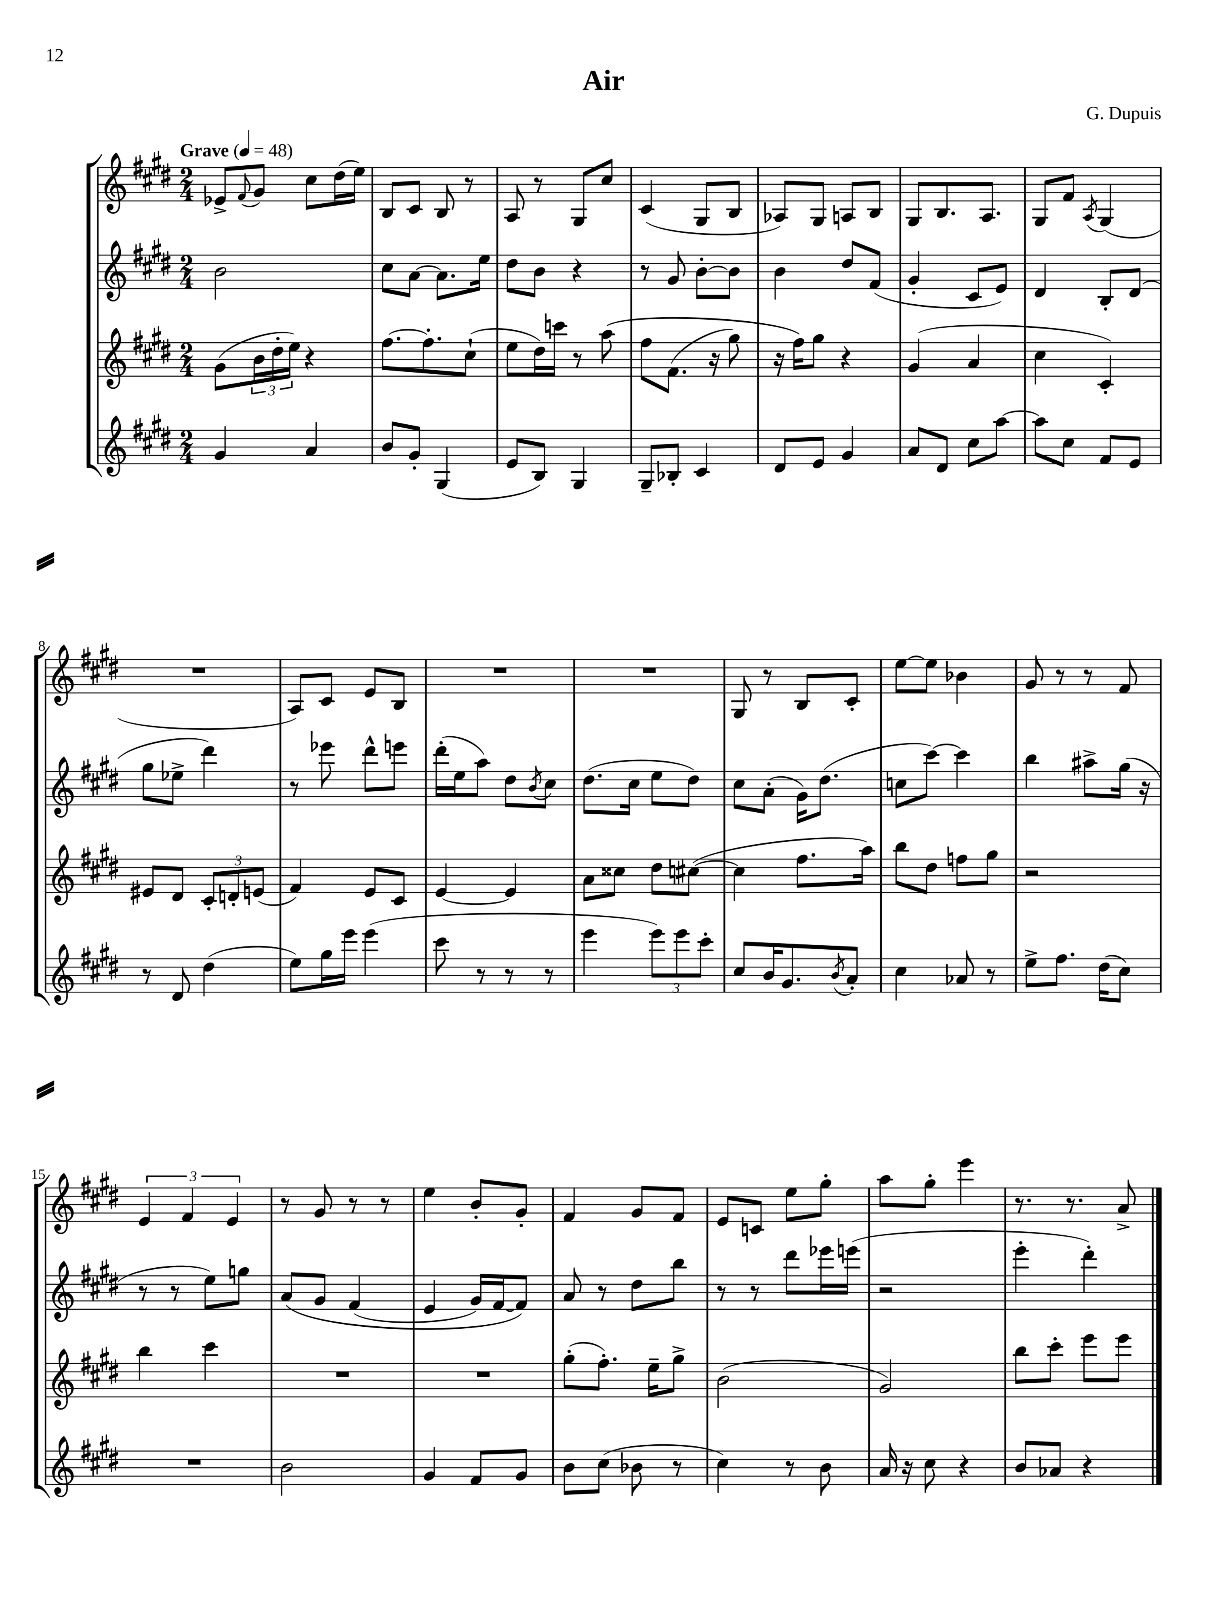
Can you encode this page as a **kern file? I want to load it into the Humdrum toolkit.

**kern	**kern	**kern	**kern
*part4	*part3	*part2	*part1
*staff4	*staff3	*staff2	*staff1
*clefG2	*clefG2	*clefG2	*clefG2
*k[f#c#g#d#]	*k[f#c#g#d#]	*k[f#c#g#d#]	*k[f#c#g#d#]
*M2/4	*M2/4	*M2/4	*M2/4
*MM48	*MM48	*MM48	*MM48
=1	=1	=1	=1
!	!	!	!LO:TX:a:B:t=Grave
4g#/	(8g#\L	2b\	8e-X^/L
.	.	.	8qqf#/
.	24b\L	.	8g#/J
.	24dd#'\	.	.
.	24ee\JJ)	.	.
4a/	4r	.	8cc#\L
.	.	.	(16dd#\L
.	.	.	16ee\JJ)
=2	=2	=2	=2
8b/L	[8.ff#\L	8cc#\L	8B/L
8g#'/J	.	[8a\J	8c#/J
.	8.ff#'\]	.	.
(4G#/	.	8.a\L]	8B/
.	(8cc#`\J	.	8r
.	.	16ee\Jk	.
=3	=3	=3	=3
8e/L	8ee\L	8dd#\L	8A/
8B/J)	16dd#\L)	8b\J	8r
.	16cccn\JJ	.	.
4G#/	8r	4r	8G#/L
.	(8aa\	.	8cc#/J
=4	=4	=4	=4
8G#~/L	8ff#\L	8r	(4c#/
8B-X'/J	(8.f#\J	8g#/	.
4c#/	.	[8b'\L	8G#/L
.	16r	.	.
.	8gg#\)	8b\J]	8B/J
=5	=5	=5	=5
8d#/L	16r	4b\	8A-X/L)
.	16ff#\KL)	.	.
8e/J	8gg#\J	.	8G#/J
4g#/	4r	8dd#/L	8An/L
.	.	(8f#/J	8B/J
=6	=6	=6	=6
8a/L	(4g#/	4g#'/	8G#/L
8d#/J	.	.	8.B/
8cc#\L	4a/	8c#/L	.
.	.	.	8.A/J
[8aa\J	.	8e/J)	.
=7	=7	=7	=7
8aa\L]	4cc#\	4d#/	8G#/L
8cc#\J	.	.	8f#/J
.	.	.	8qA/
8f#/L	4c#'/)	8B'/L	(4G#/
8e/J	.	(8d#/J	.
!!LO:LB:g=z
=8	=8	=8	=8
8r	8e#X/L	8gg#\L	2r
8d#/	8d#/J	8ee-X^\J	.
(4dd#\	12c#'/L	4ddd#\)	.
.	12dn'/	.	.
.	(12en/J	.	.
=9	=9	=9	=9
8ee\L)	4f#/)	8r	8A/L)
16gg#\L	.	8eee-X\	8c#/J
16eee\JJ	.	.	.
(4eee\	8e/L	8ddd#^^\L	8e/L
.	8c#/J	8eeen\J	8B/J
=10	=10	=10	=10
8ccc#\	[4e/	(16ddd#'\LL	2r
.	.	16ee\J	.
8r	.	8aa\J)	.
8r	4e/]	8dd#\L	.
.	.	8qb/	.
8r	.	8cc#\J	.
=11	=11	=11	=11
4eee\	8a\L	(8.dd#\L	2r
.	8cc##X\J	.	.
.	.	16cc#\Jk	.
12eee\L)	8dd#\L	8ee\L	.
12eee\	.	.	.
.	([8cc#X\J	8dd#\J)	.
12ccc#'\J	.	.	.
=12	=12	=12	=12
8cc#/L	4cc#\]	8cc#\L	8G#/
16b/K	.	(8a'\J	8r
8.g#/	.	.	.
.	8.ff#\L	16g#\KL)	8B/L
.	.	(8.dd#\J	.
8qb/	.	.	.
8a'/J	.	.	8c#'/J
.	16aa\Jk)	.	.
=13	=13	=13	=13
4cc#\	8bb\L	8ccn\L	[8ee\L
.	8dd#\J	[8ccc#\J)	8ee\J]
8a-X/	8ffn\L	4ccc#\]	4b-X\
8r	8gg#\J	.	.
=14	=14	=14	=14
8ee^\L	2r	4bb\	8g#/
8.ff#\J	.	.	8r
.	.	8aa#X^\L	8r
(16dd#\KL	.	.	.
8cc#\J)	.	(16gg#\Jk	8f#/
.	.	16r	.
!!LO:LB:g=z
=15	=15	=15	=15
2r	4bb\	8r	6e/
.	.	8r	.
.	.	.	6f#/
.	4ccc#\	8ee\L)	.
.	.	.	6e/
.	.	8ggn\J	.
=16	=16	=16	=16
2b\	2r	(8a/L	8r
.	.	8g#/J	8g#/
.	.	(4f#/	8r
.	.	.	8r
=17	=17	=17	=17
4g#/	2r	4e/	4ee\
8f#/L	.	16g#/LL)	8b'/L
.	.	[16f#/J	.
8g#/J	.	8f#/J])	8g#'/J
=18	=18	=18	=18
8b\L	(8gg#'\L	8a/	4f#/
(8cc#\J	8.ff#'\J)	8r	.
8b-X\	.	8dd#\L	8g#/L
.	16ee~\KL	.	.
8r	8gg#^\J	8bb\J	8f#/J
=19	=19	=19	=19
4cc#\)	(2b\	8r	8e/L
.	.	8r	8cn/J
8r	.	8ddd#\L	8ee\L
8b\	.	16eee-X\L	8gg#'\J
.	.	(16eeen\JJ	.
=20	=20	=20	=20
16a/	2g#/)	2r	8aa\L
16r	.	.	.
8cc#\	.	.	8gg#'\J
4r	.	.	4eee\
=21	=21	=21	=21
8b/L	8bb\L	4eee'\	8.r
8a-X/J	8ccc#'\J	.	.
.	.	.	8.r
4r	8eee\L	4ddd#'\)	.
.	8eee\J	.	8a^/
==	==	==	==
*-	*-	*-	*-
